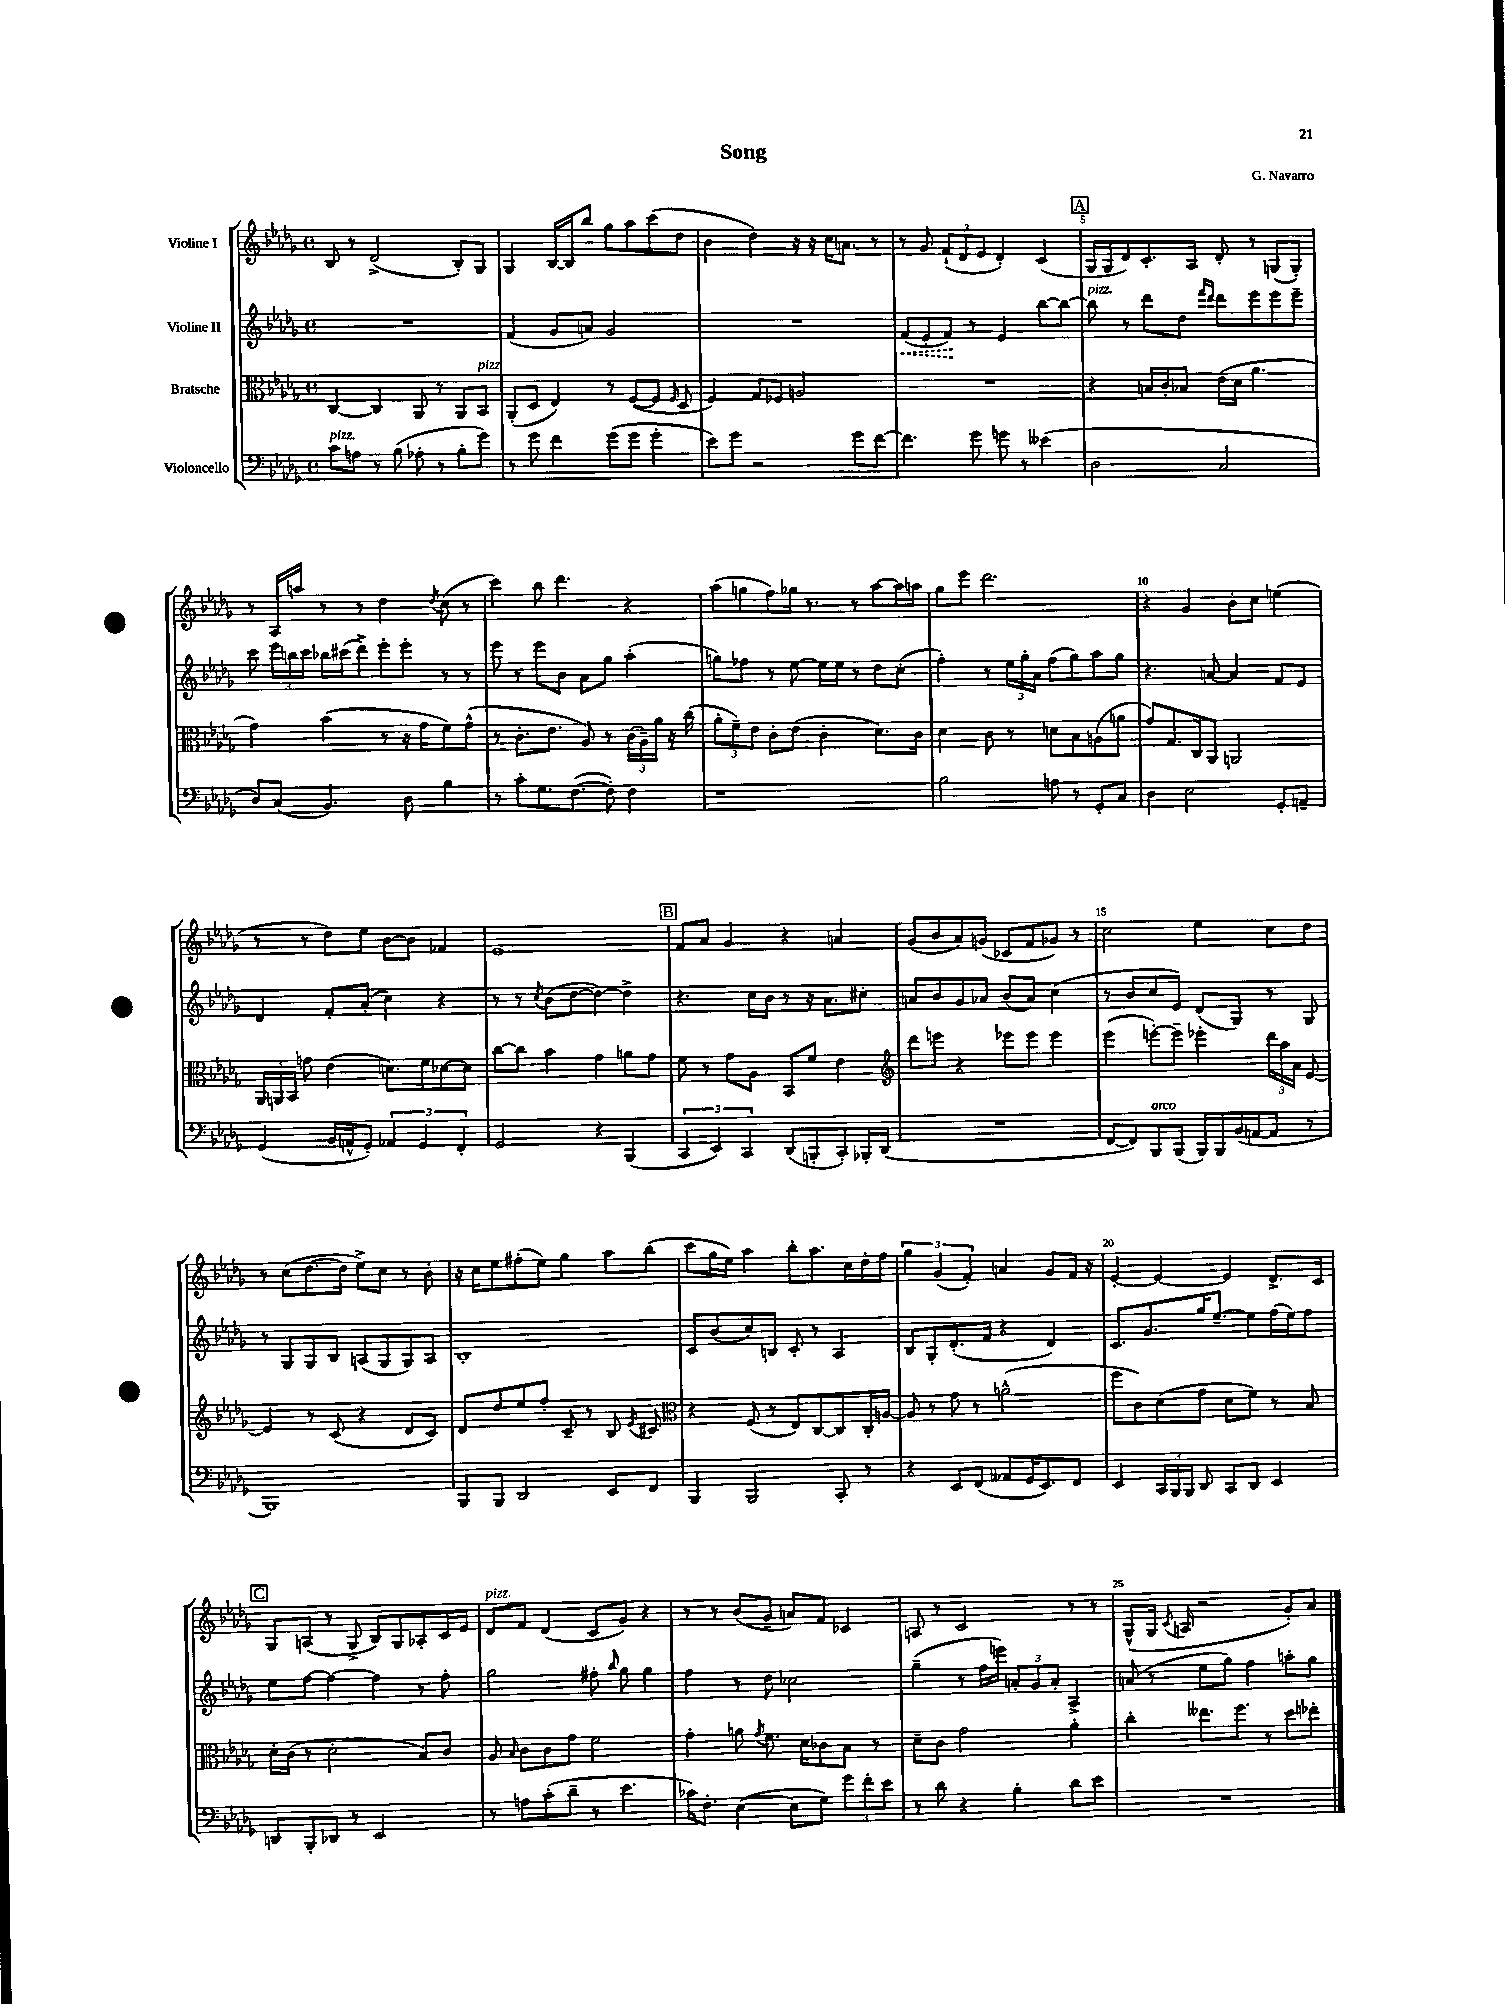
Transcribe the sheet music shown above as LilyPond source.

\header { title = "Song" composer = "G. Navarro" }
<<
\new StaffGroup <<
\new Staff = "s0" \with { instrumentName = "Violine I" } {
    \clef treble \key des \major \defaultTimeSignature \time 4/4
    \autoBeamOff bes8 r8 des'2->( bes8[-.) ges8] |
    ges4 bes16[~ bes16 bes''8] ges''8[ aes''8 c'''8( des''8] |
    bes'4 des''4) r16 r16 c''16[ a'8.] r8 |
    r8 ges'8 \tuplet 3/2 { f'8[-!( des'8 ees'8] } des'4-.) c'4( |
    \mark \markup { \box "A" } ges16[ ges16 des'8) c'8.-. aes16] des'8-. r8 g8[( g8]-.) |
    r8 aes16[ a''16] r8 r8 des''4 \acciaccatura { des''8 } c''8( r8 |
    c'''4) bes''8 des'''4. r4 |
    aes''8[( g''8 f''8) ges''16] r8. r8 aes''8[~ aes''16 a''16] |
    ges''8[ ees'''8] des'''2. |
    r4 ges'4 bes'8[-. c''8] e''4( |
    r8 r8 des''8[) ees''8] bes'8[~ bes'8] fes'4 |
    ees'1 |
    \mark \markup { \box "B" } f'8[ aes'8] ges'4 r4 a'4 |
    ges'8[( bes'8 aes'8) g'8]( ces'8[ f'8 ges'8]) r8 |
    c''2 ees''4 c''8[ des''8] |
    r8 c''8[( des''8.~ des''16] ees''8[->) c''8] r8 bes'8-. |
    r16 c''16[ ees''8 fis''8-.( ees''8]) ges''4 aes''8[ bes''8]( |
    c'''8[ ges''16 ees''16]) aes''4 bes''8[-. aes''8. c''16 des''16-. f''16] |
    \tuplet 3/2 { ges''4 ges'4( f'4-.) } a'4 ges'8[ f'16] r16 |
    ees'4~-. ees'4~ ees'4 des'8.[-> c'16] |
    \mark \markup { \box "C" } ges8[ a8]( r8 ges8-> bes8[) ges8 aes8-. c'16 ees'16] |
    des'8[^\markup { \italic "pizz." } f'8] des'4( c'8[ ges'8]) r4 |
    r8 r8 bes'8[( ges'8]-- a'8[) f'8] ces'4 |
    a8 r8 c'2 r8 r8 |
    ges8[-^( ges16] \acciaccatura { c'8 } a16 r2 ges'8[-.) aes'8] \bar "|." |
}
\new Staff = "s1" \with { instrumentName = "Violine II" } {
    \clef treble \key des \major \defaultTimeSignature \time 4/4
    \autoBeamOff R1 |
    f'4( ges'8[ a'8]) ges'2 |
    R1 |
    \once \override Hairpin.style = #'dashed-line f'8[\<( ees'8-. f'8]\!) r8 ees'4 bes''8[~ bes''8]~ |
    \mark \markup { \box "A" } bes''8^\markup { \italic "pizz." } r8 des'''8[ des''8] \grace { f'''16[ des'''16] } des'''8[ ees'''8 ees'''8 ees'''8]-- |
    c'''8 \tuplet 3/2 { ees'''16[ b''16 c'''16] } bes''16[ cis'''16( des'''8]->) ees'''8[-. ees'''8]-. r8 r8 |
    ees'''8 r8 ees'''8[ bes'8] aes'8[ ges''8] aes''4-.( |
    g''8[) fes''8] r8 ees''8~ ees''16[ ees''16] r8 des''8[ c''8]-.( |
    f''4-.) r8 \tuplet 3/2 { ees''16[ ges''16-. aes'16] } f''8[( ges''8) aes''8 ges''8] |
    r4. a'8~ a'4 f'8[ ees'8] |
    des'4 f'8[-. aes'8]-.( c''4) r4 |
    r8 r8 \acciaccatura { c''8 } bes'8[( des''8]~ des''4~) des''4-> |
    \mark \markup { \box "B" } r4. c''16[ bes'16] r8 r16 aes'8.[ cis''8]-. |
    a'8[ bes'8 ges'8 aes'8] bes'8[( aes'8]) c''4( |
    r8 bes'8[ c''8 ees'8]) des'8[( ges8]) r8 ges8 |
    r8 ges8[ ges8 bes8] a8[( ges8 ges8) a8] |
    bes1-. |
    c'8[ bes'8( c''8) b8] c'8-. r8 aes4 |
    bes8[ ges8-. des'8.-.( f'16] r4 des'4) |
    c'8.[ ges'8. ges''16 ees''8.]~-- ees''8[ f''16( ees''16) f''8] |
    \mark \markup { \box "C" } ees''8[ f''8]~ f''4~ f''4 r8 f''8-. |
    ges''2 fis''8-. \grace { bes''16 } ges''8 ges''4 |
    f''4 r8 des''8 ces''2 |
    ges''4--( r8 f''16[ e'''16]) \tuplet 3/2 { a'8[-. ges'8 a'8]-. } aes4-> |
    a'8( r8 ees''8[ ges''8]) f''4 a''8[-. ges''8] \bar "|." |
}
\new Staff = "s2" \with { instrumentName = "Bratsche" } {
    \clef alto \key des \major \defaultTimeSignature \time 4/4
    \autoBeamOff c4~ c4 aes,8 r8 aes,8[ bes,8]^\markup { \italic "pizz." } |
    aes,8[-.( des8] ees4) r8 f8[~( f8] \grace { f16 } des8 |
    f4) ges8[ fes8] a2 |
    R1 |
    \mark \markup { \box "A" } r4 b16[ c'16-. bes8] ees'16[( des'16] aes'4. |
    ges'4) bes'4( r8 r16 ges'16[ f'8) ges'8]-^( |
    r8 c'8.[-. ees'8.] aes8) r8 \tuplet 3/2 { c'16[( aes16--) aes'16] } r16 c''16( |
    \tuplet 3/2 { aes'8[-. f'8--) ees'8] } c'8[-. ees'8]( c'4-. des'8.[) c'16] |
    des'4 c'8 r8 d'8[ bes8 a8( a'8] |
    ges'8[) ges8. c16 aes,8] a,2 |
    \tuplet 3/2 { aes,16[ a,16 bes,16] } g'8 ees'4( d'8.[) f'16 des'8~ des'8] |
    c''8[~ c''8] bes'4 ges'4 a'8[ ges'8] |
    \mark \markup { \box "B" } f'8 r8 ges'8[ aes8] bes,8[ f'8] ees'4 |
    \clef treble des'''8[ e'''8] r4 ees'''8[ ees'''8] ees'''4 |
    ees'''4( e'''8[~-.) e'''8]-- ees'''4-. \tuplet 3/2 { des'''16[ aes''16 aes'16] } ees'8~ |
    ees'4 r8 c'8( r4 des'8[ c'8]) |
    des'8[ des''8 ees''8 f''8]-. c'8-- r8 bes8 \acciaccatura { ees'8 } cis'8 |
    \clef alto r4 f8( r8 ees8[) c8~ c8 c16-. a16]~ |
    a8 r8 ges'8 r8 a'2-^( |
    f''8[ c'8) des'8( ges'8] des'8[ f'8]) r8 bes8 |
    \mark \markup { \box "C" } des'16[-. c'16]( r8 des'2-. bes8[) c'8] |
    aes8 \grace { bes16 } c'8[ c'8 ges'8] f'2 |
    ges'4-. a'8 \acciaccatura { ges'8 } f'8. des'16[ ces'8 bes8] r8 |
    des'8[-- c'8] ges'2 aes'4-. |
    c''4-. eeses''8.[ f''8.] r8 des''8[ ees''8]-. \bar "|." |
}
\new Staff = "s3" \with { instrumentName = "Violoncello" } {
    \clef bass \key des \major \defaultTimeSignature \time 4/4
    \autoBeamOff c'8[^\markup { \italic "pizz." } a8] r8 bes8( aes8-. r8 bes8[-. ges'8]) |
    r8 ges'8 f'4 ges'8[( ges'8] ges'4-. |
    ees'8[) ges'8] r2 ges'8[ f'8]~ |
    f'4. ges'8 g'8 r8 eeses'4( |
    \mark \markup { \box "A" } des2 c2 |
    des8[) c8]( bes,4.) des8 bes4 |
    r8 c'8[-. ges8. f8.]~( f8-.) f4 |
    r1 |
    bes2 a8 r8 ges,8[-. c8] |
    des4 ees2 ges,8[-. a,8]-- |
    ges,4( bes,16[ a,16-^ ges,8]-.) \tuplet 3/2 { aes,4 ges,4 f,4-. } |
    ges,2 r4 bes,,4( |
    \mark \markup { \box "B" } \tuplet 3/2 { c,4 ees,4) c,4 } des,8[( b,,8-. c,8-.) bes,,16-. des,16]( |
    R1 |
    f,8[~ f,8) bes,,8^\markup { \italic "arco" } bes,,8]( bes,,16[) bes,,16 bes,16( a,16~ a,8] r8 |
    bes,,1) |
    bes,,8[ bes,,8] des,2 ees,8[ f,8] |
    bes,,4 bes,,2 c,8-. r8 |
    r4 ees,8[ f,8]( aeses,8[ ges,16 ees,8.) f,8] |
    ees,4 \tuplet 3/2 { c,16[ bes,,16 bes,,16] } des,8 c,8[ des,8] ees,4 |
    \mark \markup { \box "C" } d,8[ bes,,8-. des,8] r8 ees,2 |
    r8 a8[ c'8-.( des'8]-- r8 ees'4. |
    ces'16[) f8.]-. ees4~( ees8[ ges8]) \tuplet 3/2 { ges'8[ f'8-. ees'8] } |
    r8 des'8 r4 bes4-. des'8[ ees'8] |
    R1 \bar "|." |
}
>>
>>
\layout { \context { \Score \override BarNumber.break-visibility = ##(#f #t #t) barNumberVisibility = #(every-nth-bar-number-visible 5) } }
